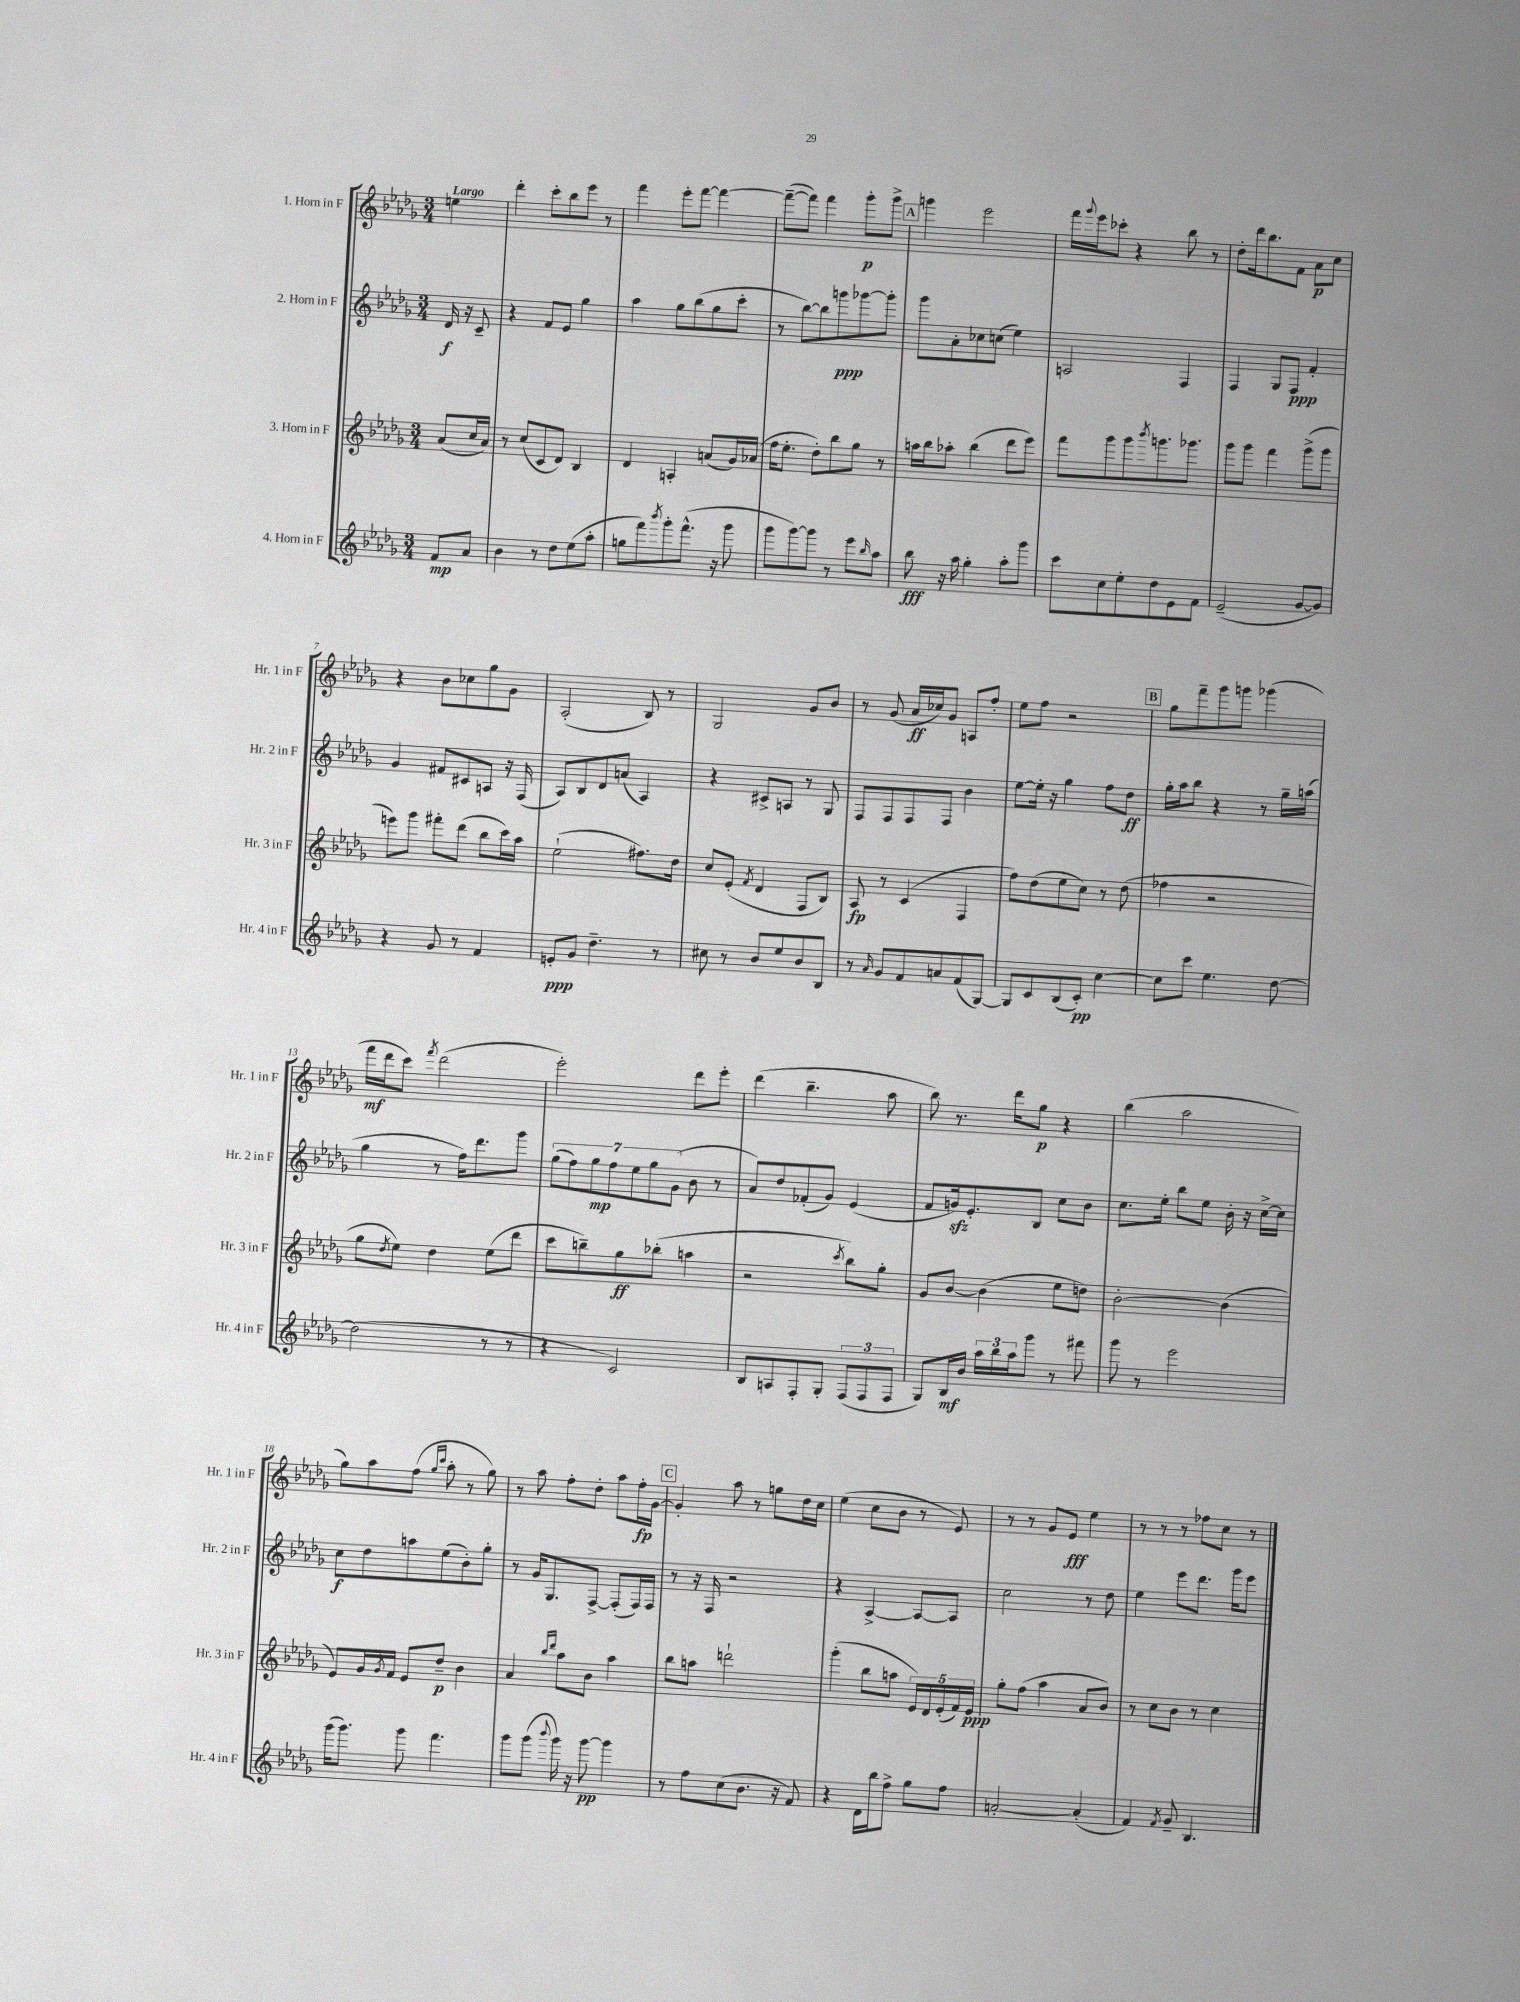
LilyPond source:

<<
\new StaffGroup <<
\new Staff = "s0" \with { instrumentName = "1. Horn in F" shortInstrumentName = "Hr. 1 in F" } {
    \clef treble \key des \major \numericTimeSignature \time 3/4 \partial 4 \tempo "Largo"
    e''4 |
    des'''4-. c'''8-. bes''8 ees'''8 r8 |
    f'''4 ees'''8-. f'''8~ f'''4~ |
    f'''8~--( f'''8) f'''4 ges'''8-.\p ges'''8-> |
    \mark \markup { \box "A" } g'''4 ees'''2 |
    f'''16 \appoggiatura { ges'''8 } ees'''16 ces'''8-. r4 bes''8 r8 |
    des''8-. des'''16 bes''8. f'8 aes'8\p c''8 |
    r4 bes'8 ces''8 ges''8 ges'8 |
    aes2-.( bes8) r8 |
    ges2 ges'8 bes'8 |
    r8 ges'8( aes'16\ff ces''16) ges'8 a8 f''8-. |
    ees''8 f''8 r2 |
    \mark \markup { \box "B" } ges''8 f'''8-- ges'''8 g'''8 ges'''4( |
    f'''16\mf des'''16 c'''8) \acciaccatura { f'''8 } des'''2( |
    ees'''2-.) des'''8 ees'''8-. |
    des'''4( bes''4.-- aes''8 |
    bes''8) r8. des'''16 ges''8\p r4 |
    bes''4( aes''2 |
    ges''8) aes''8 f''8( \grace { ges''16 c'''16 } aes''8-. r8 ges''8) |
    r8 aes''8 f''8-. des''8-. aes''8 f''16-.\fp ges'16~ |
    \mark \markup { \box "C" } ges'4-. aes''8 r8 g''8 des''16 c''16 |
    ees''4( c''8 bes'8 r8 ees'8) |
    r8 r8 ges'8 ees'8\fff ees''4 |
    r8 r8 r8 fes''8 c''8 r8 \bar "|." |
}
\new Staff = "s1" \with { instrumentName = "2. Horn in F" shortInstrumentName = "Hr. 2 in F" } {
    \clef treble \key des \major \numericTimeSignature \time 3/4 \partial 4
    des'16\f r16 c'8-- |
    r4 f'8 ees'8 ges''4 |
    aes''4 ges''8 bes''8( ges''8 c'''8-. |
    r8 bes''8~) bes''8 g'''8\ppp ges'''8~ ges'''8-. |
    \mark \markup { \box "A" } ges'''8 aes'8-. ces''8 c''8( ees''4) |
    a2 f4 |
    f4 ges8 f8\ppp f'4-. |
    ges'4 fis'8 cis'8 a8 r16 f16( |
    aes8) bes8 des'8 a'8( aes4) |
    r4 cis'8-> a8 r8 ges8 |
    f8 f8 f8 f8 bes'4 |
    ees''8~ ees''16-. r16 ges''4 f''8 des''8\ff |
    \mark \markup { \box "B" } ges''16-. aes''16 bes''8 r4 r8 ges''16-- a''16( |
    ges''4 r8 f''16) des'''8. ges'''8 |
    \tuplet 7/4 { ges''8( f''8) ges''8\mp f''8 ees''8 ges''8 ges'8( } bes'8 r8 |
    aes'8) des''8 fes'8-.( ges'8) ees'4( |
    f'8 g'16\sfz) ees'8.-. bes8 c''8 bes'8 |
    c''8. ees''16-. bes''8 ees''8 bes'16-. r16 c''16~-> c''16 |
    c''8\f des''8 a''8 ees''8( bes'8-.) ges''8-. |
    r8 ges'16 ges8. f8~-> f8-.( f16) f16 |
    \mark \markup { \box "C" } r8 r16 f16 r2 |
    r4 aes4~-> aes8~ aes8 |
    c''2 r8 des''8 |
    ees''4 ees'''8 des'''8. ges'''16 ees'''8 \bar "|." |
}
\new Staff = "s2" \with { instrumentName = "3. Horn in F" shortInstrumentName = "Hr. 3 in F" } {
    \clef treble \key des \major \numericTimeSignature \time 3/4 \partial 4
    aes'8( c''16 aes'16) |
    r8 c''8( c'8 des'8) bes4 |
    des'4 a4-. a'8( ges'16) aes'16( |
    f''16 ees''8.-. des''8-.) bes''8 ges''8 r8 |
    \mark \markup { \box "A" } a''16 bes''16 aes''8-. bes''4( des'''8 ees'''8) |
    f'''8 ges'''8 ges'''8 \acciaccatura { bes'''8 } g'''8. ges'''8. |
    ges'''8 ges'''8 f'''4 ges'''8->( ges'''8 |
    e'''8) ges'''8 fis'''8-. des'''8( bes''8 c'''16) aes''16 |
    ees''2-!( fis''8.) des''16 |
    c''8 ees'8-.( \acciaccatura { f'8 } des'4 f8 bes8) |
    aes8\fp r8 c'4( f4 |
    f''8) des''8( ees''8 c''8) r8 des''8( |
    \mark \markup { \box "B" } fes''4 r2 |
    ges''8 \acciaccatura { des''8 } ees''8) des''4 ees''8( des'''8 |
    c'''8 b''8--) ges''8\ff bes''8-.( a''4 |
    r2 \acciaccatura { c'''8 } bes''8) ges''8-. |
    ges'8 bes'8~ bes'4( ees''8 d''8) |
    bes'2~-. bes'4( |
    ees'8) ges'16 \acciaccatura { ges'8 } f'16 ees'8 des''8--\p bes'4 |
    aes'4 \grace { bes''16 des'''16 } aes''8 bes'8 aes''4 |
    \mark \markup { \box "C" } bes''8 a''8 d'''2-! |
    ges'''4-.( bes''8 a''8 \tuplet 5/4 { ees'16) des'16 ees'16-.( f'16) ees'16\ppp } |
    ges''8-. f''8( aes''4 aes'8 bes'8) |
    r8 c''8 bes'8 r8 c''4 \bar "|." |
}
\new Staff = "s3" \with { instrumentName = "4. Horn in F" shortInstrumentName = "Hr. 4 in F" } {
    \clef treble \key des \major \numericTimeSignature \time 3/4 \partial 4
    f'8\mp aes'8 |
    bes'4 r8 des''8 ees''8( aes''8-. |
    g''8 f'''8) \acciaccatura { bes'''8 } ges'''8-. f'''8.-^( r16 ges'''8 |
    ges'''8 ges'''8~) ges'''8 r8 ees'''8 \grace { bes''16 } aes''8 |
    \mark \markup { \box "A" } bes''8\fff r16 aes''16 ges''4-. aes''8-. ges'''8 |
    c'''8 c''8 ees''8-. des''8 ees'8 f'8 |
    ees'2--( ges'8~ ges'8) |
    r4 ges'8 r8 f'4 |
    e'8-.\ppp ges'8 des''4.-- r8 |
    cis''8 r8 bes'8 ees''8 bes'8 bes8 |
    r8 \grace { aes'16 } ges'8 f'8 a'8 f'8( ges8~) |
    ges8 c'8 bes8( c'8-.\pp) c''4~ |
    \mark \markup { \box "B" } c''8 c'''8 ees''4. des''8~ |
    des''2( r8 r8 |
    r4 c'2) |
    bes8 a8 f8-. ges8-. \tuplet 3/2 { f8( f8 f8 } |
    ges8) bes16\mf bes'16 \tuplet 3/2 { aes''16 bes''16 aes''16 } ges'''8 r8 fis'''8 |
    ges'''8 r8 ees'''2 |
    ges'''16( ges'''8.) ges'''8 f'''4. |
    ges'''8 ges'''8( \appoggiatura { bes'''8 } ges'''16) r16 ges'''8~\pp ges'''4 |
    \mark \markup { \box "C" } r8 f''8 c''8( bes'8. r16 f'8) |
    r4 des'16 bes''16 f''8-> ges''8 f''8 |
    a'2~-. a'4-.( |
    f'4) \acciaccatura { f'8 } ges'8-- bes4. \bar "|." |
}
>>
>>
